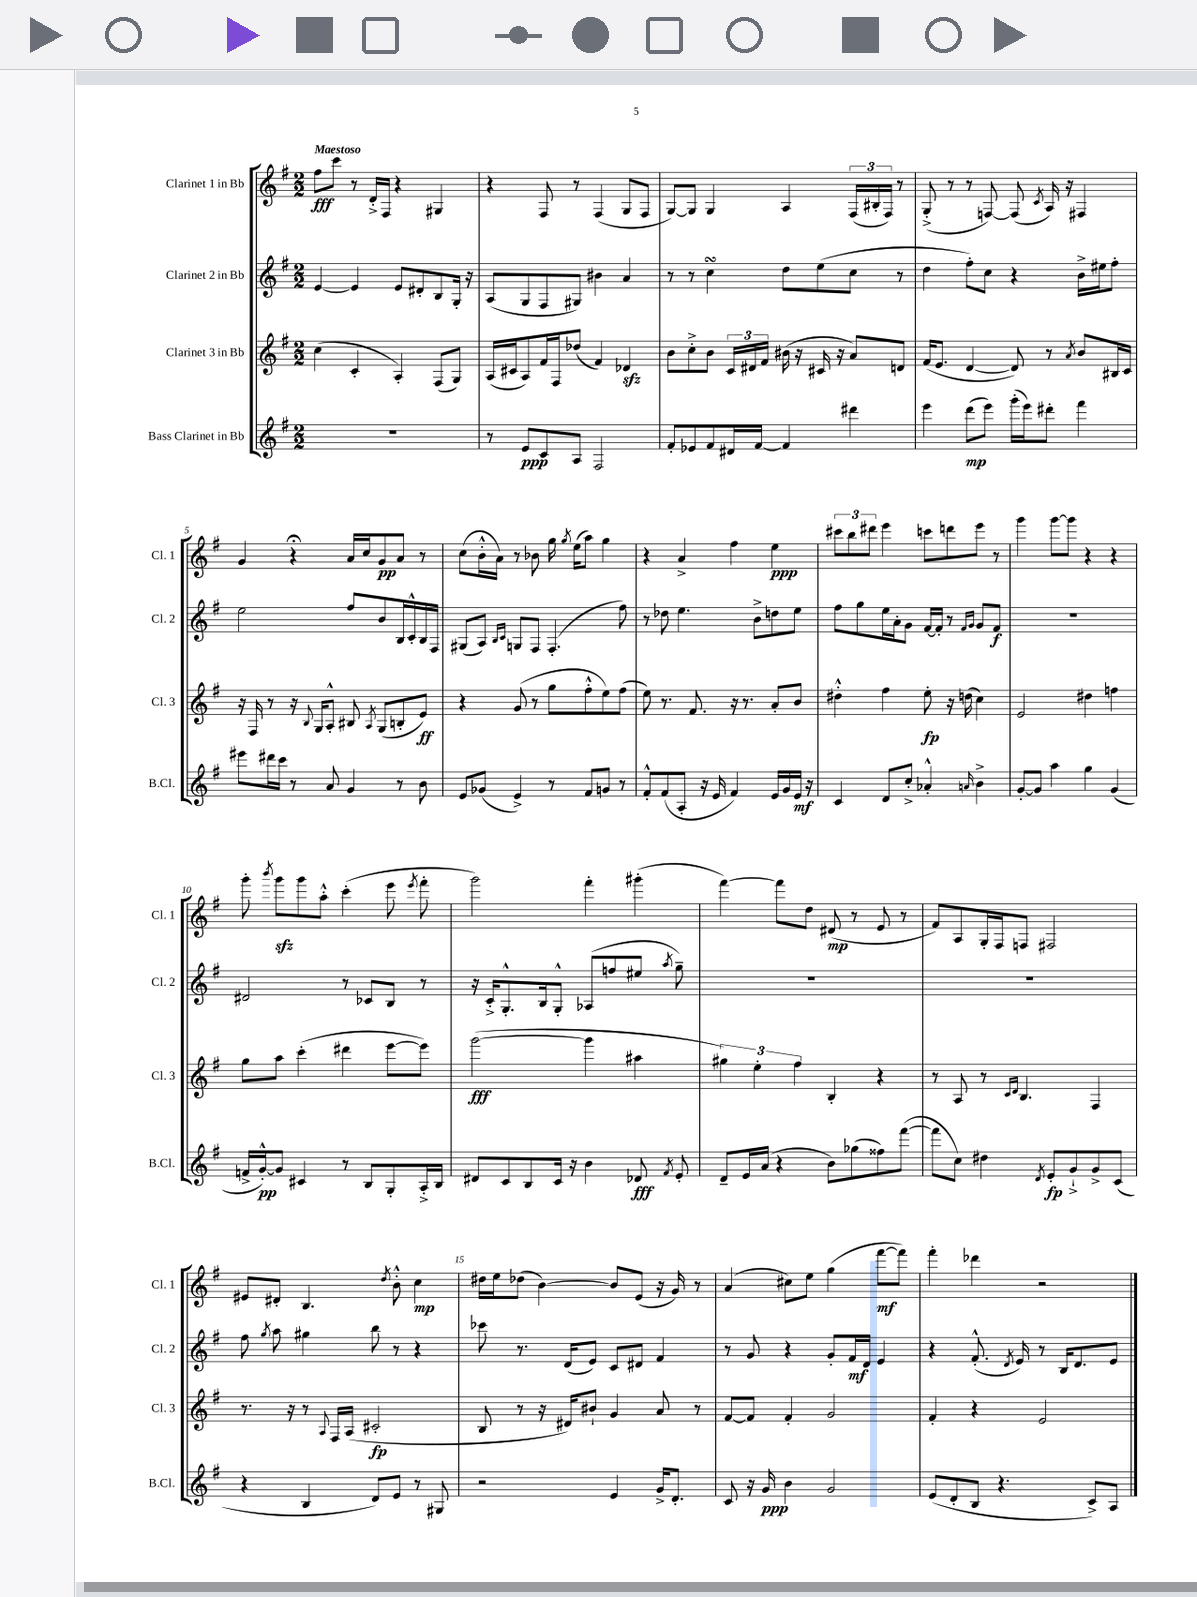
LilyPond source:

<<
\new StaffGroup <<
\new Staff = "s0" \with { instrumentName = "Clarinet 1 in Bb" shortInstrumentName = "Cl. 1" } {
    \clef treble \key g \major \numericTimeSignature \time 2/2 \tempo "Maestoso"
    \autoBeamOff fis''8[\fff c'''8] r8 d'16[-.-> fis16] r4 gis4 |
    r4 fis8 r8 fis4( g8[ fis8] |
    g8[~) g8] g4 a4 \tuplet 3/2 { fis16[( bis16-. fis16]) } r8 |
    g8-.->( r8 r8 f8~) f8( \acciaccatura { c'8 } a16) r16 fis4 |
    g'4 r4\fermata a'16[ c''16 g'8\pp a'8] r8 |
    c''8[( b'16-.-^ a'16]) r8 bes'8 g''16 \acciaccatura { g''8 } e''16[( a''8]) g''4 |
    r4 a'4-> fis''4 e''4\ppp |
    \tuplet 3/2 { cis'''8[ b''8 dis'''8] } e'''4 c'''8[ d'''8 e'''8] r8 |
    g'''4 g'''8[~ g'''8] r4 r4 |
    g'''8-. \acciaccatura { b'''8 } g'''8[\sfz g'''8 a''8]-.-^ c'''4-.( e'''8 \acciaccatura { e'''8 } fis'''8-. |
    g'''2) fis'''4-. gis'''4-.( |
    fis'''4~) fis'''8[ d''8] dis'8\mp( r8 e'8 r8 |
    fis'8[) a8 g16-. fis16 f8] fis2 |
    eis'8[ dis'8]-. b4. \acciaccatura { d''8 } b'8-.-^ c''4\mp |
    dis''16[ e''16 des''8]( b'4~) b'8[ e'8]( r16 g'16) r8 |
    a'4( cis''8[) e''8] g''4( fis'''8[~\mf fis'''8]) |
    fis'''4-. des'''4 r2 \bar "|." |
}
\new Staff = "s1" \with { instrumentName = "Clarinet 2 in Bb" shortInstrumentName = "Cl. 2" } {
    \clef treble \key g \major \numericTimeSignature \time 2/2
    \autoBeamOff e'4~ e'4 e'8[ dis'8-. b8 g16]-. r16 |
    a8[( g8 fis8 gis8]) bis'4 a'4 |
    r8 r8 c''4\turn d''8[ e''8( c''8] r8 |
    d''4 fis''8[-.) c''8] r4 b'16[-> eis''16 fis''8]-. |
    e''2 fis''8[ b'8 b16 c'16-.-^ b16 fis16] |
    gis8[( a8]) \grace { b16[ c'16] } g8[ fis8] fis4.-.( fis''8) |
    r8 des''8 e''4. b'8[-> d''8 e''8] |
    fis''8[ g''8 e''16 a'16-. g'8] fis'16[~ fis'16]-. r8 \grace { fis'16[ g'16] } g'8[ fis'8]\f |
    R1 |
    dis'2 r8 ces'8[ b8] r8 |
    r16 c'16[-.-> g8.-.-^ b16 g8]-.-^ aes8[( f''8 eis''8] \acciaccatura { a''8 } g''8--) |
    R1 |
    R1 |
    fis''8 \acciaccatura { g''8 } a''8 gis''4 b''8 r8 r4 |
    ces'''8 r8. d'16[( e'8]) c'8[ dis'8] fis'4 |
    r8 g'8 r4 g'8[-. fis'16\mf d'16] e'4 |
    r4 fis'8.-.-^( \acciaccatura { d'8 } e'16) r8 b16[ d'8. e'8] \bar "|." |
}
\new Staff = "s2" \with { instrumentName = "Clarinet 3 in Bb" shortInstrumentName = "Cl. 3" } {
    \clef treble \key g \major \numericTimeSignature \time 2/2
    \autoBeamOff c''4( c'4-. a4-.) fis8[( g8]) |
    a16[( cis'16 a8) fis'16 fis16 des''8]( fis'4) des'4\sfz |
    b'8[ c''8-.-> b'8] \tuplet 3/2 { c'16[ dis'16 fis'16] } bis'16( r16 cis'16 r16 a'8[) d'8] |
    fis'16[( e'8.] d'4~ d'8) r8 \acciaccatura { a'8 } b'8[ bis16 c'16] |
    r16 fis16 r8 r16 \appoggiatura { b8 } g16[ a8]-.-^ bis8 \acciaccatura { a8 } g8[( b8-. e'8]\ff) |
    r4 g'8( r8 g''8[ fis''8-.-^ e''8) fis''8]( |
    e''8) r8. fis'8. r16 r8. a'8[-. b'8] |
    dis''4-.-^ fis''4 e''8-.\fp r16 d''16( c''4) |
    e'2 dis''4 f''4 |
    g''8[ a''8] c'''4-.( dis'''4 e'''8[~ e'''8]) |
    g'''2~\fff( g'''4 ais''4 |
    \tuplet 3/2 { gis''4) e''4-. fis''4 } b4-. r4 |
    r8 a8 r8 \grace { c'16[ d'16] } b4. fis4 |
    r8. r16 r8 \appoggiatura { a8 } fis16[ a16]( cis'2-.\fp |
    b8 r8 r16 dis'16[) bis'8]-! g'4 a'8 r8 |
    fis'8[~ fis'8] fis'4-. g'2 |
    fis'4-. r4 e'2 \bar "|." |
}
\new Staff = "s3" \with { instrumentName = "Bass Clarinet in Bb" shortInstrumentName = "B.Cl." } {
    \clef treble \key g \major \numericTimeSignature \time 2/2
    \autoBeamOff R1 |
    r8 e'8[\ppp c'8 a8] fis2 |
    fis'8[-. ees'8 fis'8 dis'16 fis'16]~ fis'4 dis'''4 |
    e'''4 d'''8[\mp( e'''8]) g'''16[-.( e'''16) dis'''8]-. fis'''4 |
    eis'''8[ dis'''16 c'''16] r8 a'8 g'4 r8 b'8 |
    e'8[ ges'8]( e'4->) r8 fis'8[ g'8] r8 |
    fis'8[-.-^ fis'8( a8]-. r16 e'16 fis'4) e'16[ g'16 e'16]\mf r16 |
    c'4 d'8[ c''8]-.-> aes'4-.-^ \grace { a'16 } b'4-> |
    g'8[~-. g'8] a''4 g''4 g'4( |
    f'16[-> g'16~-.-^\pp) g'8] cis'4 r8 b8[ g8-. a16-.-> b16] |
    dis'8[ c'8 b8 c'16] r16 b'4 des'8\fff \acciaccatura { fis'8 } e'8-. |
    d'8[-- e'16 a'16]( r4 b'8[) ges''8( fisis''8) fis'''8]~( |
    fis'''8[ c''8]) dis''4 \acciaccatura { d'8 } e'8[-.\fp g'8-!-> g'8-> c'8]( |
    r4 b4 d'8[) e'8] r8 gis8 |
    r2 e'4 g'16[-> d'8.]-. |
    c'8 r16 g'16\ppp b'4 g'2 |
    e'8[( d'8-. b8] r4. c'8[->) a8] \bar "|." |
}
>>
>>
\layout { \context { \Score \override BarNumber.break-visibility = ##(#f #t #t) barNumberVisibility = #(every-nth-bar-number-visible 5) } }
